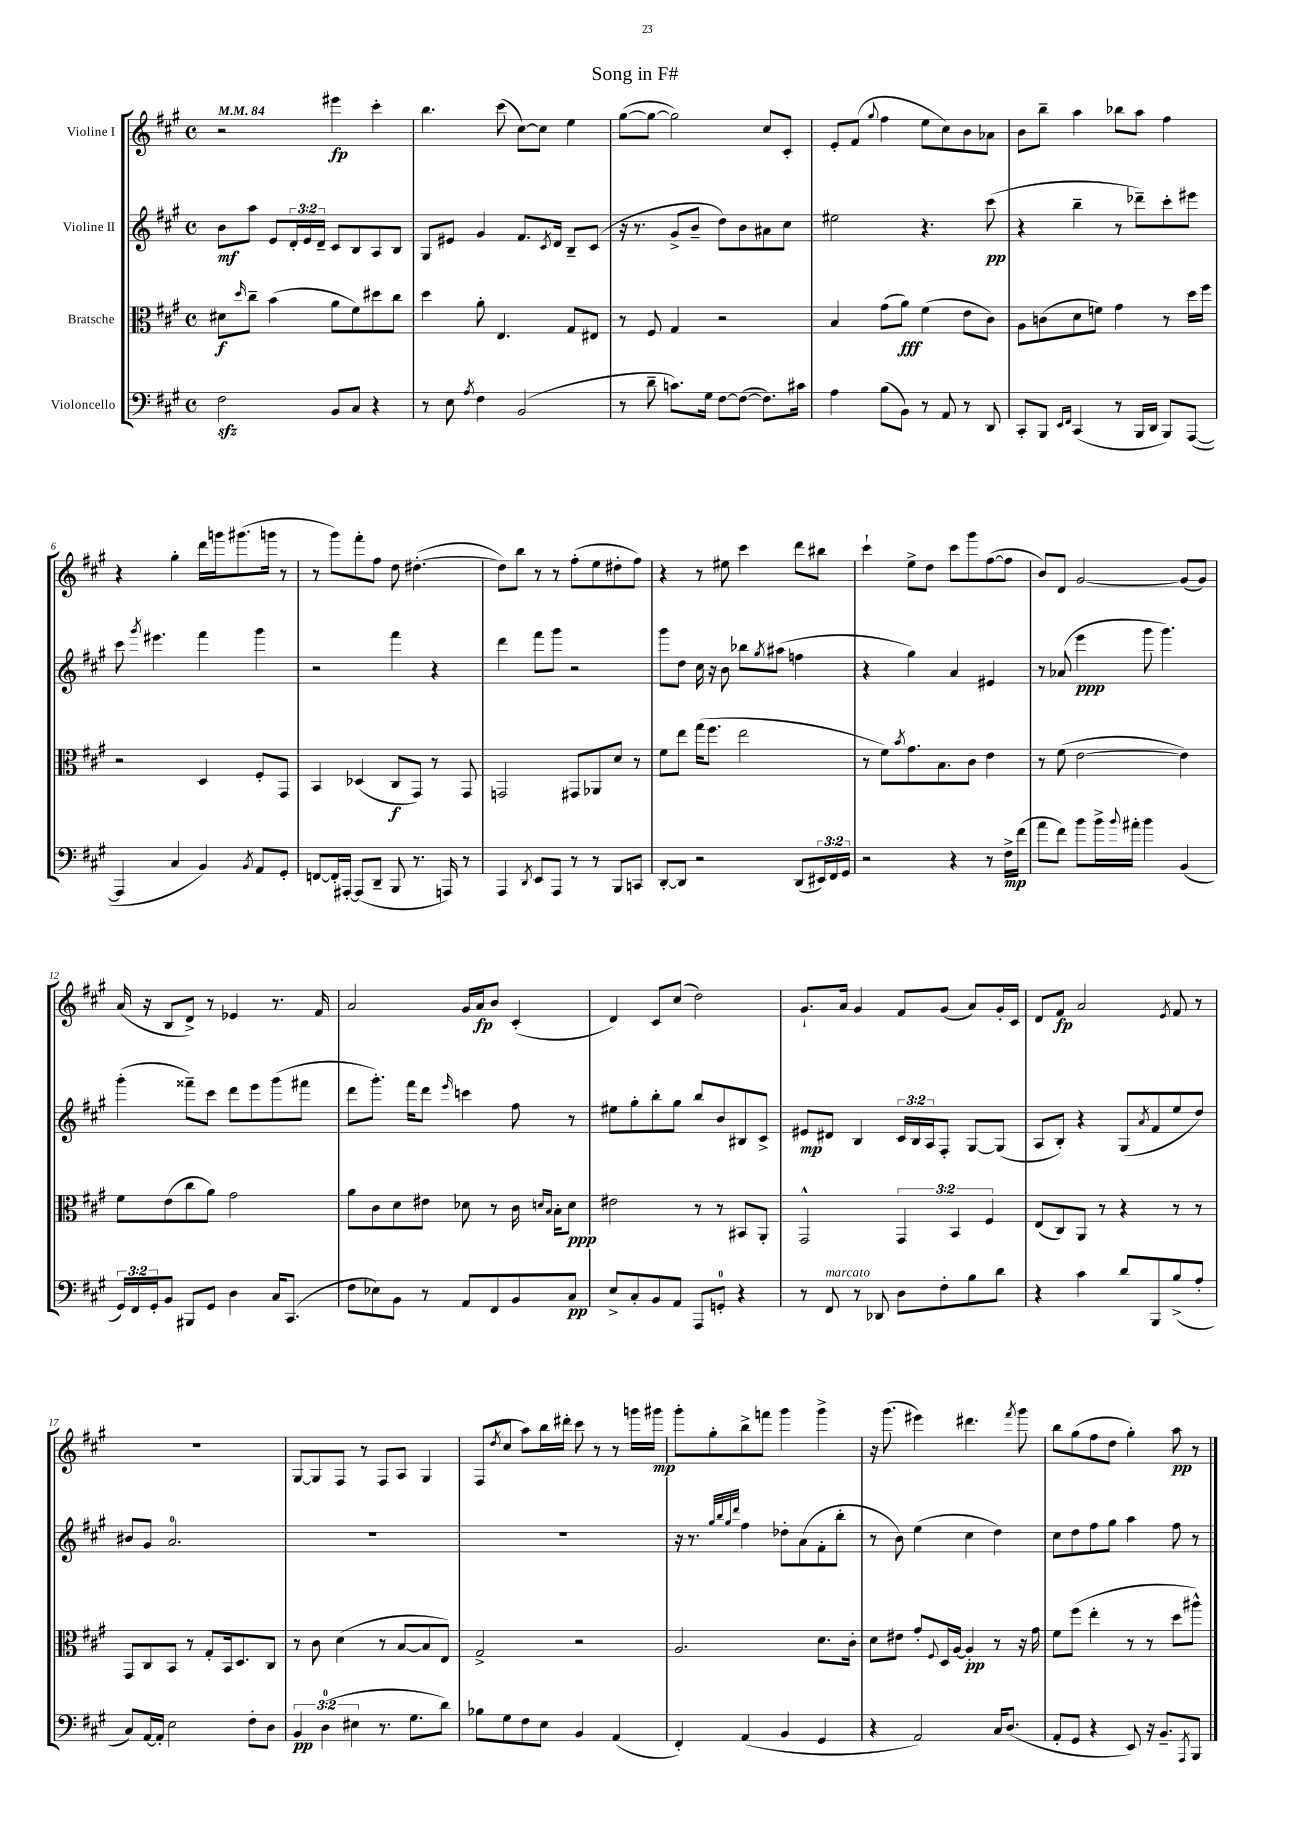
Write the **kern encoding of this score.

**kern	**kern	**kern	**kern
*staff4	*staff3	*staff2	*staff1
*clefF4	*clefC3	*clefG2	*clefG2
*k[f#c#g#]	*k[f#c#g#]	*k[f#c#g#]	*k[f#c#g#]
*M4/4	*M4/4	*M4/4	*M4/4
*met(c)	*met(c)	*met(c)	*met(c)
*MM84	*MM84	*MM84	*MM84
2F#	8d#	8b	2r
.	16qqdd	.	.
.	8cc#~	8aa	.
.	(4b	8e	.
.	.	24d'	.
.	.	24e	.
.	.	24d~	.
8BB	8a	8c#	4eee#
8C#	8f#)	8B	.
4r	8dd#	8A	4ccc#'
.	8cc#	8B	.
=	=	=	=
8r	4dd	8G#	4.bb
8E	.	8e#	.
8qA	.	.	.
4F#	8a'	4g#	.
.	4.E	.	(8ccc#
(2BB	.	8.f#	[8cc#)
.	.	.	8cc#]
.	.	8qc#	.
.	.	16d	.
.	8G#	8B~	4ee
.	8E#	(8c#	.
=	=	=	=
8r	8r	16r	([8gg#
.	.	8.r	.
8d~	8F#	.	8gg#_
8.c)	4G#	8g#^	2gg#])
.	.	8b~	.
16G#	.	.	.
[8F#	2r	8dd)	.
(8F#_	.	8b	.
8.F#])	.	8a#	8cc#
.	.	8cc#	8c#'
16c#	.	.	.
=	=	=	=
4A	4B	2ee#	8e'
.	.	.	(8f#
.	.	.	8qqgg#
(8B	(8g#	.	4ff#
8BB)	8a)	.	.
8r	(4f#	4.r	8ee
8AA	.	.	8cc#)
8r	8e	.	8b
8DD	8c#)	(8ccc#	8a-
=	=	=	=
8CC#'	8A	4r	8b
8BBB	(8c	.	8bb~
16qqEE	.	.	.
16qqFF#	.	.	.
(4CC#	8d	4bb~	4aa
.	8f)	.	.
8r	4g#	8r	8bb-
16BBB	.	8ddd-~)	8aa
16DD	.	.	.
8BBB)	8r	8ccc#'	4ff#
([8AAA	16dd	8eee#	.
.	16ff#	.	.
=	=	=	=
4AAA]	2r	8ccc#	4r
.	.	8qggg#	.
.	.	4.eee#	.
4C#	.	.	4gg#'
4BB)	4D	4fff#	16ddd
.	.	.	16ggg
.	.	.	(8.ggg#
8qBB	.	.	.
8AA	8F#'	4ggg#	.
.	.	.	16ggg
8GG#'	8GG#	.	8r
=	=	=	=
[8FF	4BB	2r	8r
16FF']	.	.	8ggg#)
[16AAA#'	.	.	.
(8AAA#]	(4D-	.	8fff#'
8DD~	.	.	8ff#
8BBB	8C#	4fff#	8dd
8.r	8GG#)	.	([4.dd#'
.	8r	4r	.
16AAA)	.	.	.
8r	8GG#	.	.
=	=	=	=
4AAA	2GG	4ddd	8dd#])
.	.	.	8bb
8qDD	.	.	.
8EE	.	8fff#	8r
8AAA	.	8ggg#	8r
8r	8GG#	2r	(8ff#'
8r	8AA-	.	8ee
8BBB	8d	.	8dd#'
8CC	8r	.	8ff#)
=	=	=	=
[8DD'	8f#	8ggg#	4r
8DD]	8ee	8dd	.
2r	(16gg#	16cc#	8r
.	8.ff#	16r	.
.	.	8b	8ee#
.	2ee	8bb-	4ccc#
.	.	8qgg#	.
.	.	(8aa#	.
(8DD	.	4ff	8ddd
24EE#)	.	.	8bb#
24FF#	.	.	.
24GG#	.	.	.
=	=	=	=
2r	8r	4r	4ccc#`
.	8f#)	.	.
.	8qb	.	.
.	8.g#	4gg#)	8ee^
.	.	.	8dd
.	8.B	.	.
4r	.	4a	8ccc#
.	8c#	.	8ggg#
8r	4e	4e#	([8ff#
16F#^	.	.	8ff#]
(16f#	.	.	.
=	=	=	=
8a	8r	8r	8b)
8f#)	(8f#	(8a-	8d
8b	[2e	4eee	[2g#
16b^	.	.	.
8qqb	.	.	.
16a#'	.	.	.
4b	.	8ggg#	.
.	.	4.ggg#)	.
(4BB	4e])	.	(8g#]
.	.	.	8g#)
=	=	=	=
24GG#)	8f#	(4ggg#'	(16a
24FF#	.	.	.
.	.	.	16r
24GG#'	.	.	.
8BB	(8e	.	8B
8BBB#	8cc#	8fff##~)	8d^)
8GG#	8a)	8ccc#	8r
4D	2g#	8ddd	4e-
.	.	8eee	.
16C#	.	(8ggg#	8.r
(8.CC#	.	.	.
.	.	8fff#	.
.	.	.	16f#
=	=	=	=
8F#	8a	8ddd	2a
8E-)	8c#	8.ggg#')	.
8BB	8d	.	.
.	.	16fff#	.
8r	8e#	8ddd	.
.	.	16qqeee	.
8AA	8d-	4ccc	16g#
.	.	.	16a
8FF#	8r	.	8b
8BB	16c#	8ff#	(4c#'
.	16qqd	.	.
.	16qqB	.	.
.	16B'	.	.
8C#	8d	8r	.
=	=	=	=
8E^	2e#	8ee#	4d)
8C#'	.	8gg#'	.
8BB	.	8bb'	8c#
8AA	.	8gg#	(8cc#
8AAA	8r	8bb	2dd)
8GG'	8r	8b	.
4r	8BB#	8B#	.
.	8AA'	8c#^	.
=	=	=	=
8r	2GG#^^	8e#	8.g#`
8FF#	.	8d#	.
.	.	.	16a
8r	.	4B	4g#
8DD-	.	.	.
8D	6GG#	24c#	8f#
.	.	24B	.
.	.	24A	.
8F#'	.	8F#'	(8g#
.	6BB	.	.
8B	.	[8G#	8a)
.	6F#	.	.
8d	.	(8G#]	16g#'
.	.	.	16c#
=	=	=	=
4r	(8E	8A	8d
.	8C#)	8B')	8f#
4c#	8AA	4r	2a
.	8r	.	.
8d	4r	(8G#	.
.	.	8qa	.
8BBB	.	8f#	.
.	.	.	8qe
(8B^	8r	8ee	8f#
8A'	8r	8dd)	8r
=	=	=	=
8C#)	8GG#	8b#	1r
[16AA	8C#	8g#	.
16AA']	.	.	.
2E	8BB	2.a	.
.	8r	.	.
.	8G#'	.	.
.	16BB	.	.
.	8.D	.	.
8F#'	.	.	.
8D	8C#	.	.
=	=	=	=
6BB	8r	1r	[8G#
.	8c#	.	8G#]
(6D	.	.	.
.	(4d	.	8F#
6E#	.	.	.
.	.	.	8r
8.r	8r	.	8F#
.	[8B	.	8A
8.G#	.	.	.
.	8B]	.	4G#
8d)	8E)	.	.
=	=	=	=
8B-	2G#^	1r	(8F#
.	.	.	8qdd
8G#	.	.	8cc#
8F#	.	.	8aa)
8E	.	.	16bb
.	.	.	16ddd#'
4BB	2r	.	8ccc#
.	.	.	8r
(4AA	.	.	8r
.	.	.	16ggg
.	.	.	16ggg#
=	=	=	=
4FF#')	2.A	16r	8ggg#'
.	.	8.r	.
.	.	.	8gg#'
.	.	32qqgg#	.
.	.	32qqbb	.
.	.	32qqgg#	.
.	.	32qqddd	.
(4AA	.	4ff#	8bb^
.	.	.	8fff
4BB	.	8dd-'	4ggg#
.	.	(8a	.
4GG#	8.d	8f#'	4ggg#^
.	.	8bb'	.
.	16c#'	.	.
=	=	=	=
4r	8d	8r	16r
.	.	.	(8.ggg#
.	8e#	8b)	.
2AA)	8g#'	(4ee	4eee#)
.	8qqF#	.	.
.	16D	.	.
.	[16A	.	.
.	4A']	4cc#	4.ddd#
16C#	8r	4dd)	.
(8.D	.	.	.
.	.	.	8qfff#
.	16r	.	8ggg#
.	16g#	.	.
=	=	=	=
8AA'	8f#	8cc#	8bb
8GG#	(8ff#	8dd	(8gg#
4r	4ee'	8ff#	8ff#
.	.	8gg#	8dd
8EE)	8r	4aa	4gg#')
16r	8r	.	.
8.BB~	.	.	.
.	8dd	8ff#	8aa
8qAAA	.	.	.
8BBB	8aa#^^)	8r	8r
==	==	==	==
*-	*-	*-	*-
